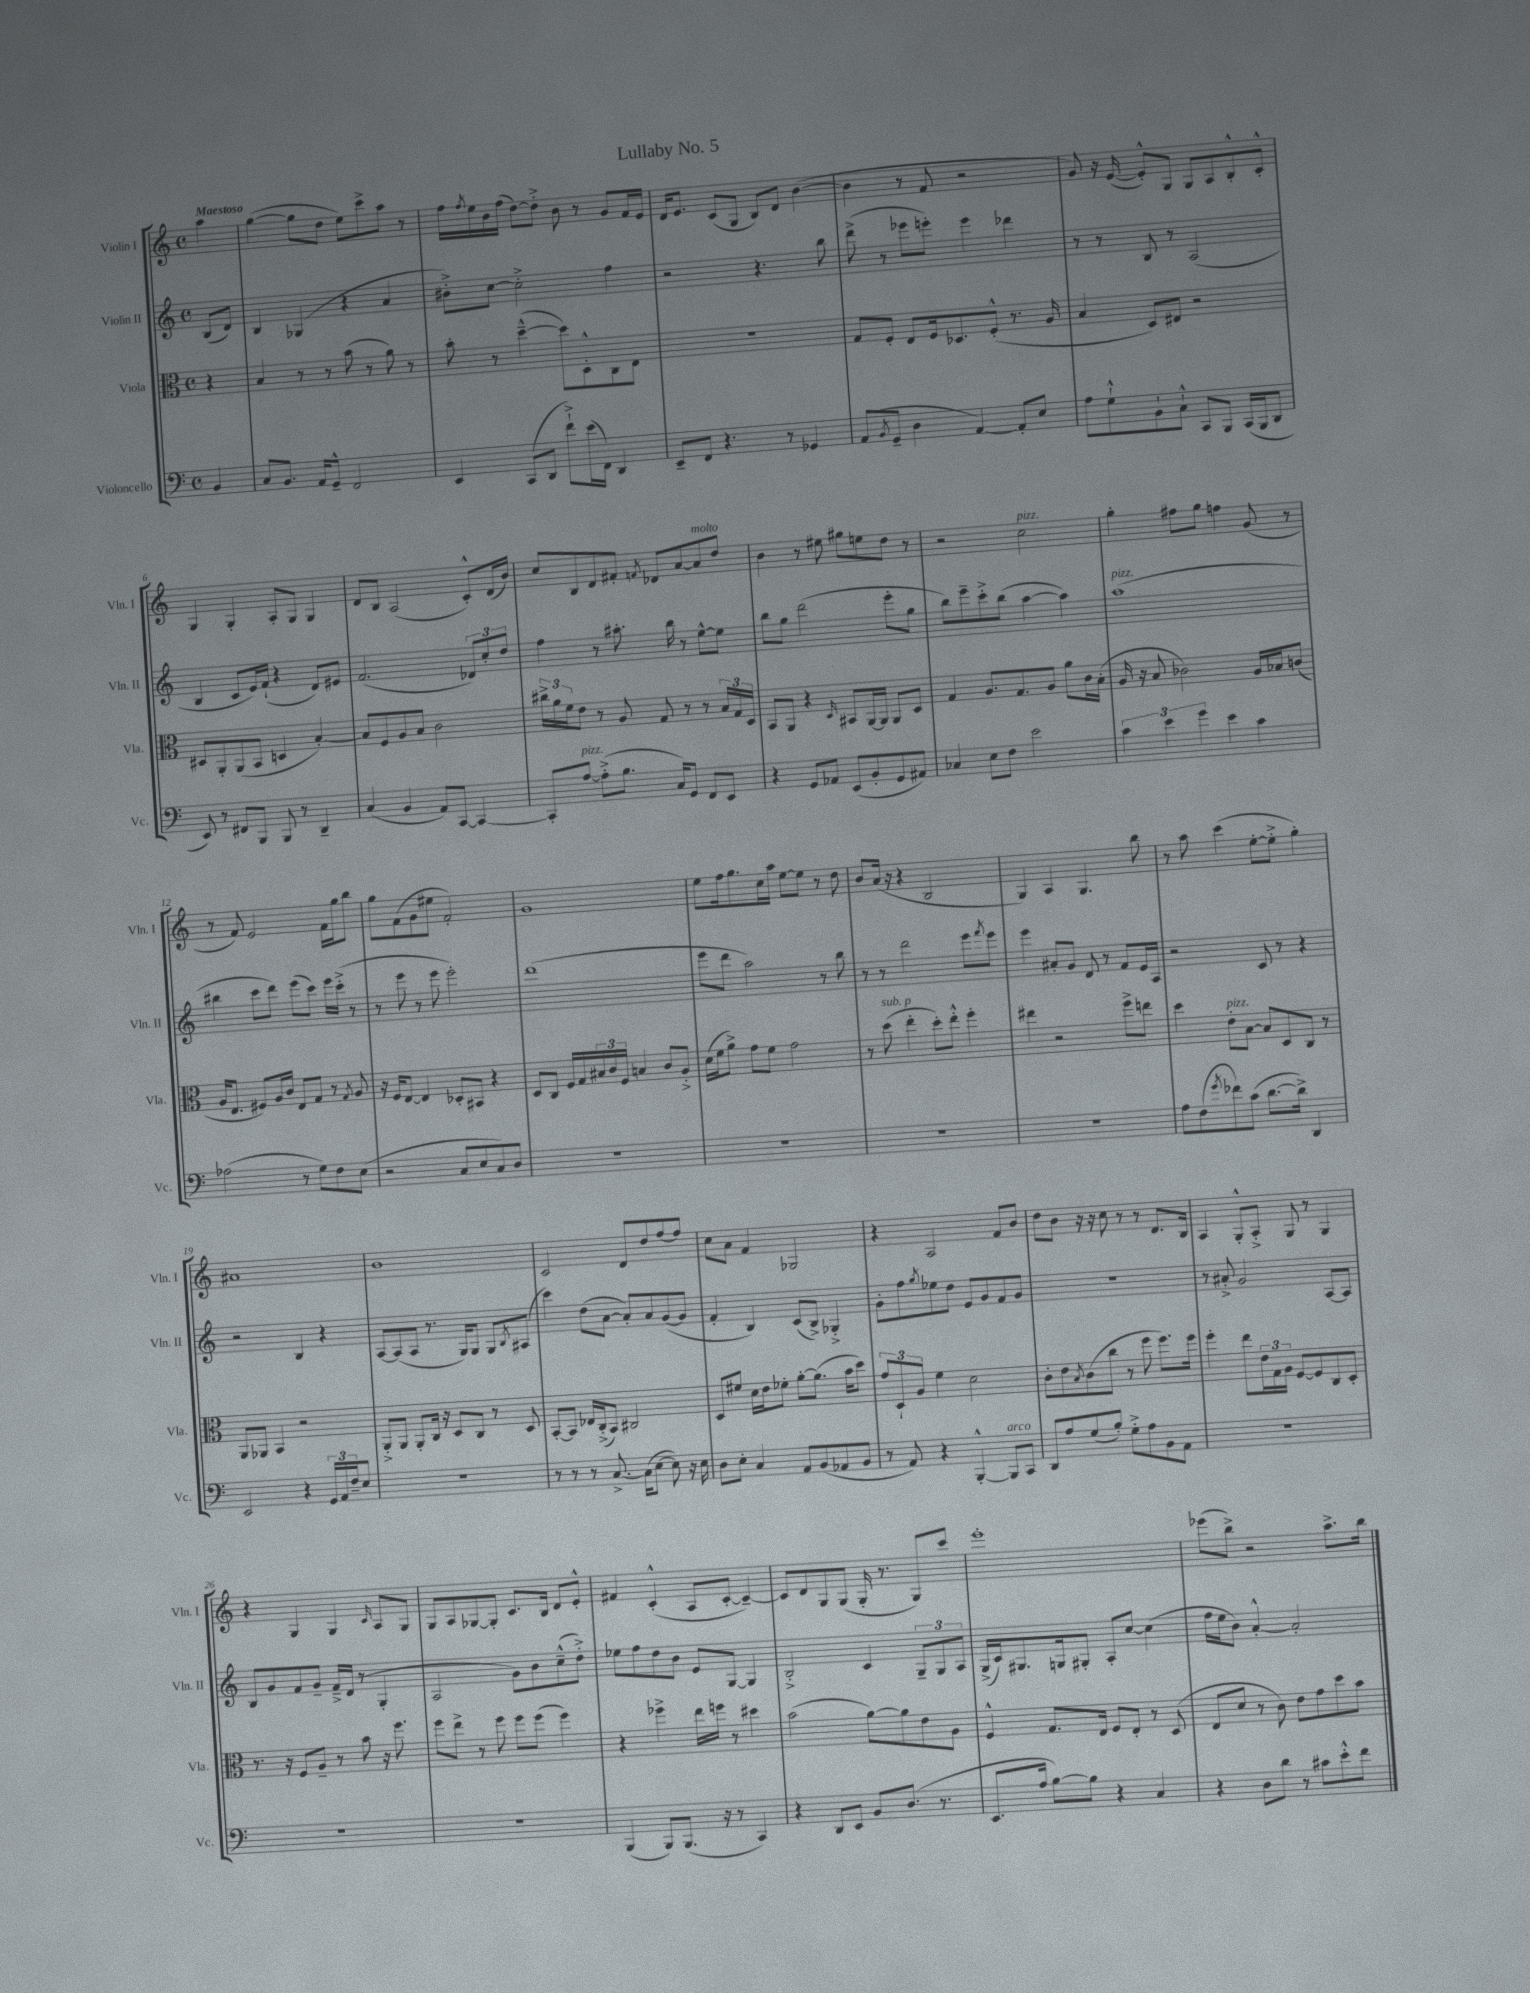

**kern	**kern	**kern	**kern
*part4	*part3	*part2	*part1
*staff4	*staff3	*staff2	*staff1
*I"Violoncello	*I"Viola	*I"Violin II	*I"Violin I
*I'Vc.	*I'Vla.	*I'Vln. II	*I'Vln. I
*clefF4	*clefC3	*clefG2	*clefG2
*k[]	*k[]	*k[]	*k[]
*M4/4	*M4/4	*M4/4	*M4/4
*met(c)	*met(c)	*met(c)	*met(c)
=	=	=	=
!	!	!	!LO:TX:a:B:t=Maestoso
4BB/	4r	(8B/L	4aa\
.	.	8d/J)	.
=1	=1	=1	=1
8C/L	4B/	4B/	([4gg\
8.BB/J	.	.	.
.	8r	(4G-X/	8gg\L]
16AA/KL	.	.	.
8GG~^^/J	8r	.	8dd\J
2FF/	(8b\	4r	8ee\L)
.	8r	.	8ccc^\
.	8a\)	4a/	8aa\J
.	8r	.	8r
=2	=2	=2	=2
4EE/	8b'\	8b#X'^\L)	16ff\LL
.	.	.	8qff/
.	.	.	16ee\
.	8r	[8cc\J	16b\
.	.	.	(16ff\JJ
(8CC/L	([4dd~^^\	2cc'^\]	[8dd\L)
8DD/J	.	.	8dd'^\J]
8f`^\L)	8dd\L])	.	8b\
(16e\L	8D'^^\	.	8r
16FF\JJ)	.	.	.
4DD/	8C\	4ff\	8g/L
.	8E\J	.	16f/L
.	.	.	16e/JJ
=3	=3	=3	=3
8EE~/L	1r	2r	16d/KL
.	.	.	8.e/J
8FF/J	.	.	.
4.r	.	.	(8c/L
.	.	.	8G/J
.	.	4.r	8B/L)
8r	.	.	8d/J
4GG-X/	.	.	([4b\
.	.	8bb\	.
=4	=4	=4	=4
(8AA/L	8G/L	(8ddd^\	4b\]
8qBB/	.	.	.
8GG~/J	8F'/J	8r	.
4D\	8E/L	8eee-X\L	8r
.	16F/k	8eeen'\J)	8f/
.	8.D-X/	.	.
[4AA/)	.	4eee\	2r
.	(8F'^^/J	.	.
8AA'/L]	8.r	4ddd-X\	.
8E/J	.	.	.
.	16A/	.	.
=5	=5	=5	=5
8A\L	4B/	8r	8g/)
8G`^^\	.	8r	16r
.	.	.	([16e/
8BB`\	8D/L)	8B/	8e'^^/L])
8C`^^\J	8E#X/J	8r	8G/J
8CC/L	2r	(2A/	8G/L
8BBB/J	.	.	8A/
(16CC/LL	.	.	8B'^^/
16BBB/J	.	.	.
8DD/J	.	.	8c'^^/J
!!LO:LB:g=z
=6	=6	=6	=6
8EE/)	8D#X/L	4B/	4G/
8r	8AA'/	.	.
8FF#X/L	(8AA/	8c/L	4G'/
8BBB/J	8BB/J	16e/L)	.
.	.	(16f`/JJ	.
8BBB/	4Dn/	4r	8A'/L
8r	.	.	8G/J
4DD~/	[4B'/)	8d/L)	4G/
.	.	8e#X/J	.
=7	=7	=7	=7
(4C/	8B/L]	(2.f/	8d/L
.	8F/	.	8B/J
4BB/	8A/	.	(2A/
.	8B/J	.	.
8AA/L)	2c\	.	.
[8CC/J	.	.	.
4CC/_	.	12d-X/L)	8c'^^/L)
.	.	12cc'/	.
.	.	.	(16d/L
.	.	12dd/J	.
.	.	.	16b/JJ)
=8	=8	=8	=8
8CC'/L]	24cc#X^\LL	4ff\	8cc/L
.	24a\	.	.
.	24f\J	.	.
!LO:TX:a:i:t=pizz.	!	!	!
[8A/J	8e\J	.	8B/
(8A'^\L]	8r	8r	8d/
8.B\J	8A/	8.aa#X'\	8f#X'/J
.	.	.	8qfn/
.	8G/	.	8d-X/L
16C/KL)	.	16bb\	.
8GG/J	8r	8r	[8a/
!	!	!	!LO:TX:a:i:t=molto
8FF/L	8r	[8ee^^\L	8a/]
8EE/J	24B/LL	8ee\J]	8dd/J
.	24G/	.	.
.	24D/JJ	.	.
=9	=9	=9	=9
4r	8BB/L	8bb\L	4b\
.	8AA/J	8gg\J	.
8GG/L	4r	(2ddd\	8r
8AA-X/J	.	.	8ee#X\
.	16qqD/	.	.
(8EE/L	8BB#X/L	.	8gg#X\L
8BB'/	[16AA/L	.	8een\
.	16AA/JJ]	.	.
8GG/	8AA/L	8eee'\L	8dd\J
8AA#X/J)	8D/J	8gg\J	8r
=10	=10	=10	=10
4C-X/	4G/	8bb\L)	2r
.	.	8eee~\	.
8E\L	8.A/L	8ccc'^\	.
8F\J	.	(8bb\J	.
.	8.G/	.	.
!	!	!	!LO:TX:a:i:t=pizz.
2e\	.	[4aa\	2cc\
.	8A/J	.	.
.	8a\L	4aa\])	.
.	16c\L	.	.
.	(16B'\JJ	.	.
=11	=11	=11	=11
!	!	!LO:TX:a:i:t=pizz.	!
6c\	16A/	(1aa	4gg'\
.	16r	.	.
.	8B/	.	.
6e\	.	.	.
.	2c-X\)	.	8ff#X\L
6g\	.	.	.
.	.	.	8gg\J
4e\	.	.	4ffn\
4c\	16A/LL	.	(8g/
.	16B-X/J	.	.
.	(8cn/J	.	8r
!!LO:LB:g=z
=12	=12	=12	=12
(2A-X\	16A/KL	4bb#X\	8r
.	8.E/J	.	.
.	.	.	8f/)
.	8F#X/L)	8ccc\L	2e/
.	16A/L	8ddd\J)	.
.	16c/JJ	.	.
8r	8E/L	(8eee\L	.
8G\L)	8G/J	8ccc\J)	.
8F\	8r	16eee\LL	16f\LL
.	.	(16ccc'^\JJ	16gg\J
.	8qG/	.	.
(8E\J	8A/	8r	8bb\J
=13	=13	=13	=13
2r	16r	8r	8gg\L
.	16F/KL	.	.
.	[8E/J	8eee\	(8f\
.	4E/]	8r	8g\
.	.	8eee\	8ee#X\J
8C/L	8D-X'/L	2eee'\)	2f'/)
8E/	8BB#X/J	.	.
8C/)	4r	.	.
8D/J	.	.	.
=14	=14	=14	=14
1r	8D/L	(1ddd	1g
.	8C/J	.	.
.	16F/LL	.	.
.	16G/	.	.
.	24B#X/	.	.
.	24c/	.	.
.	24F/JJ	.	.
.	4Bn/	.	.
.	8c/L	.	.
.	8A'^/J	.	.
=15	=15	=15	=15
1r	(16d\LL	8eee\L	8ee\L
.	16f\J	.	.
.	8a^\J)	8ddd\J	16ff\k
.	.	.	8.gg\
.	8g\L	2aa\)	.
.	8f\J	.	16cc\L
.	.	.	16aa\JJ
.	2g\	.	[8ee\L
.	.	.	8ee\J]
.	.	8r	8r
.	.	8bb\	8dd\
=16	=16	=16	=16
1r	8r	8r	8b/L
!	!LO:TX:a:i:t=sub. p	!	!
.	(8dd\	8r	(16a/Jk
.	.	.	16r
.	4ee'\	2ddd\	4r
.	8dd'\L)	.	2B/
.	8ee'^^\J	.	.
.	4ff'\	8eee\L	.
.	.	8qfff/	.
.	.	8eee\J	.
=17	=17	=17	=17
1r	4ee#X\	4eee\	4G/)
.	2r	8a#X'/L	4A/
.	.	8g/J	.
.	.	8d/	4.G/
.	.	8r	.
.	8ff^\L	8f/L	.
.	8een\J	16e/L	8bb\
.	.	16A/JJ	.
=18	=18	=18	=18
8A\L	4dd\	2r	8r
(8F\	.	.	8aa\
8qg/	.	.	.
!	!LO:TX:a:i:t=pizz.	!	!
8f-X\)	8e'\L	.	(4ccc\
(8c\J	[8B\J	.	.
[8.d\L	8B/L]	8c/	[8ee'\L
.	8D/	8r	8ee'^\J]
16d^\Jk])	.	.	.
4DD/	8C/J	4r	4gg'\)
.	8r	.	.
!!LO:LB:g=z
=19	=19	=19	=19
2EE/	8AA/L	2r	1a#X
.	8AA-X/J	.	.
.	4BB/	.	.
4r	2r	4B/	.
24GG/LL	.	4r	.
24AA/	.	.	.
24F~/J	.	.	.
8E/J	.	.	.
=20	=20	=20	=20
1r	8AA'^/L	[8A/L	1b
.	8AA/J	(8A/]	.
.	8AA'/L	8A/J	.
.	16C/Jk	8.r	.
.	16r	.	.
.	8D/L	.	.
.	.	16G/KL)	.
.	8C/J	8G/J	.
.	8r	8G/L	.
.	.	8qB/	.
.	8D/	(8A#X/J	.
=21	=21	=21	=21
8r	[8BB'/L	4ccc\)	2c/
8r	8BB/J]	.	.
8r	16E-X/LL	(8dd\L	.
.	(16C'^/J	.	.
[8.C^/	8BB/J)	[8a\J	.
.	2C#X/	8a'/L])	8d/L
(16C\KL]	.	.	.
[8E\J	.	8a/	8dd/
8E\])	.	([8g/	[8ff/
16r	.	8g/J]	8ff/J]
16E\	.	.	.
=22	=22	=22	=22
8D\L	8D/L	4f'/	8cc\L
8E'\J	8f#X/J	.	8a\J
4C/	16d\LL	4B/)	4f/
.	16e\J	.	.
.	8f-X'\J	.	.
8AA/L	[8a'\L	(8c/L	2G-X/
(8BB/	(8.a\J]	8B^/J)	.
8AA-X/	.	4G-X'^/	.
.	16b\KL	.	.
8BB/J	8dd\J)	.	.
=23	=23	=23	=23
8r	12g/L	8g'\L	4r
.	12D`/	.	.
8AA/)	.	8ff\	.
.	12A/J	.	.
.	.	8qgg/	.
4r	4f\	8ee-X\	2A/
.	.	8dd\J	.
[4BBB'^^/	2d\	8e/L	.
.	.	8g/	.
!LO:TX:a:i:t=arco	!	!	!
8BBB/L]	.	8f/	8f/L
8CC/J	.	8g/J	8b/J
=24	=24	=24	=24
8DD/L	8c'\L	1r	8dd\L
8A/	8e\	.	8b\J
.	8qB/	.	.
(8G/	(8c\	.	16r
.	.	.	16r
8B'/J)	8cc\J	.	8cc\
8G'^\L	8r	.	8r
8A\	8ff\	.	8r
8BB\	8.ff\L)	.	8.d/L
8AA\J	.	.	.
.	16ff\Jk	.	16B/Jk
=25	=25	=25	=25
1r	4ff'\	8r	4A/
.	.	8a#X'^/	.
.	8ee\L	2g/	8G'^^/L
.	24e\L	.	8A'^/J
.	24G\	.	.
.	24A\JJ	.	.
.	[8F/L	.	8G/
.	8F/]	.	8r
.	8C/	[8A/L	4G/
.	8D'/J	8A/J]	.
!!LO:LB:g=z
=26	=26	=26	=26
1r	8.r	8B/L	4r
.	.	8g/	.
.	16r	.	.
.	8F/L	8f/	4G/
.	8A~/J	8g~/J	.
.	8r	16f~^/LL	4G/
.	.	(16d/JJ	.
.	8b\	8r	.
.	.	.	16qqc/
.	16r	4G'/	8A/L
.	8.ff\	.	.
.	.	.	8G/J
=27	=27	=27	=27
1r	8ff\L	2A/	8G/L
.	8ee^\J	.	8A/
.	8r	.	[8G-X/
.	8ff\	.	8G-'/J]
.	8ff\L	8g\L)	8.c/L
.	(8ff\J	8b\	.
.	.	.	16B/Jk
.	4ff\)	(8cc~^^\	8d/L
.	.	8dd'^\J)	8e'^^/J
=28	=28	=28	=28
(4BBB/	4r	8ee-X\L	4f#X/
.	.	8ff\	.
8BBB/L)	4ff-X^\	8dd\	(4c'^^/
(8.BBB/J	.	8b\J	.
.	16ee\LL	8e/L	8A/L
16r	16ffn\JJ	.	.
8r	8r	[8G/J	[8c'/J
4CC/)	4dd#X\	4G/]	4c~/_)
=29	=29	=29	=29
4r	(2b\	2B'^/	8c/L]
.	.	.	8d/
8DD/L	.	.	8G/
8EE/J	.	.	(8G/J
8BB/L	[8a\L)	4c/	16G'/
.	.	.	8.r
(8.D/J	8a\]	.	.
.	8e\	12G~/L	8G/L)
8.r	.	.	.
.	.	12G/	.
.	8A\J	.	8ccc/J
.	.	12A/J	.
=30	=30	=30	=30
8.EE/L	4F^^/	(16G^/LL	1eee'
.	.	16c/J)	.
.	.	8.G#X/	.
16A/Jk	.	.	.
[8B\L)	8.G/L	.	.
.	.	16Gn/k	.
8B\J]	.	8G#X'/J	.
.	16E/Jk	.	.
4r	8F/L	8A'/L	.
.	8E'/J	[8cc/J	.
4C/	8r	(4cc\]	.
.	(8D/	.	.
=31	=31	=31	=31
4r	8E/L	16ff\LL	(8eee-X\L
.	.	16ee\J	.
.	8d/J	8b\J)	8bb^\J)
8D\L	8r	[4a'^^/	2r
8d\J	8c\)	.	.
8r	8e\L	2a'/]	.
8c#X\L	8g\	.	.
8e'^^\	8dd\	.	8.aa^\L
8f\J	8b\J	.	.
.	.	.	16bb\Jk
==	==	==	==
*-	*-	*-	*-
